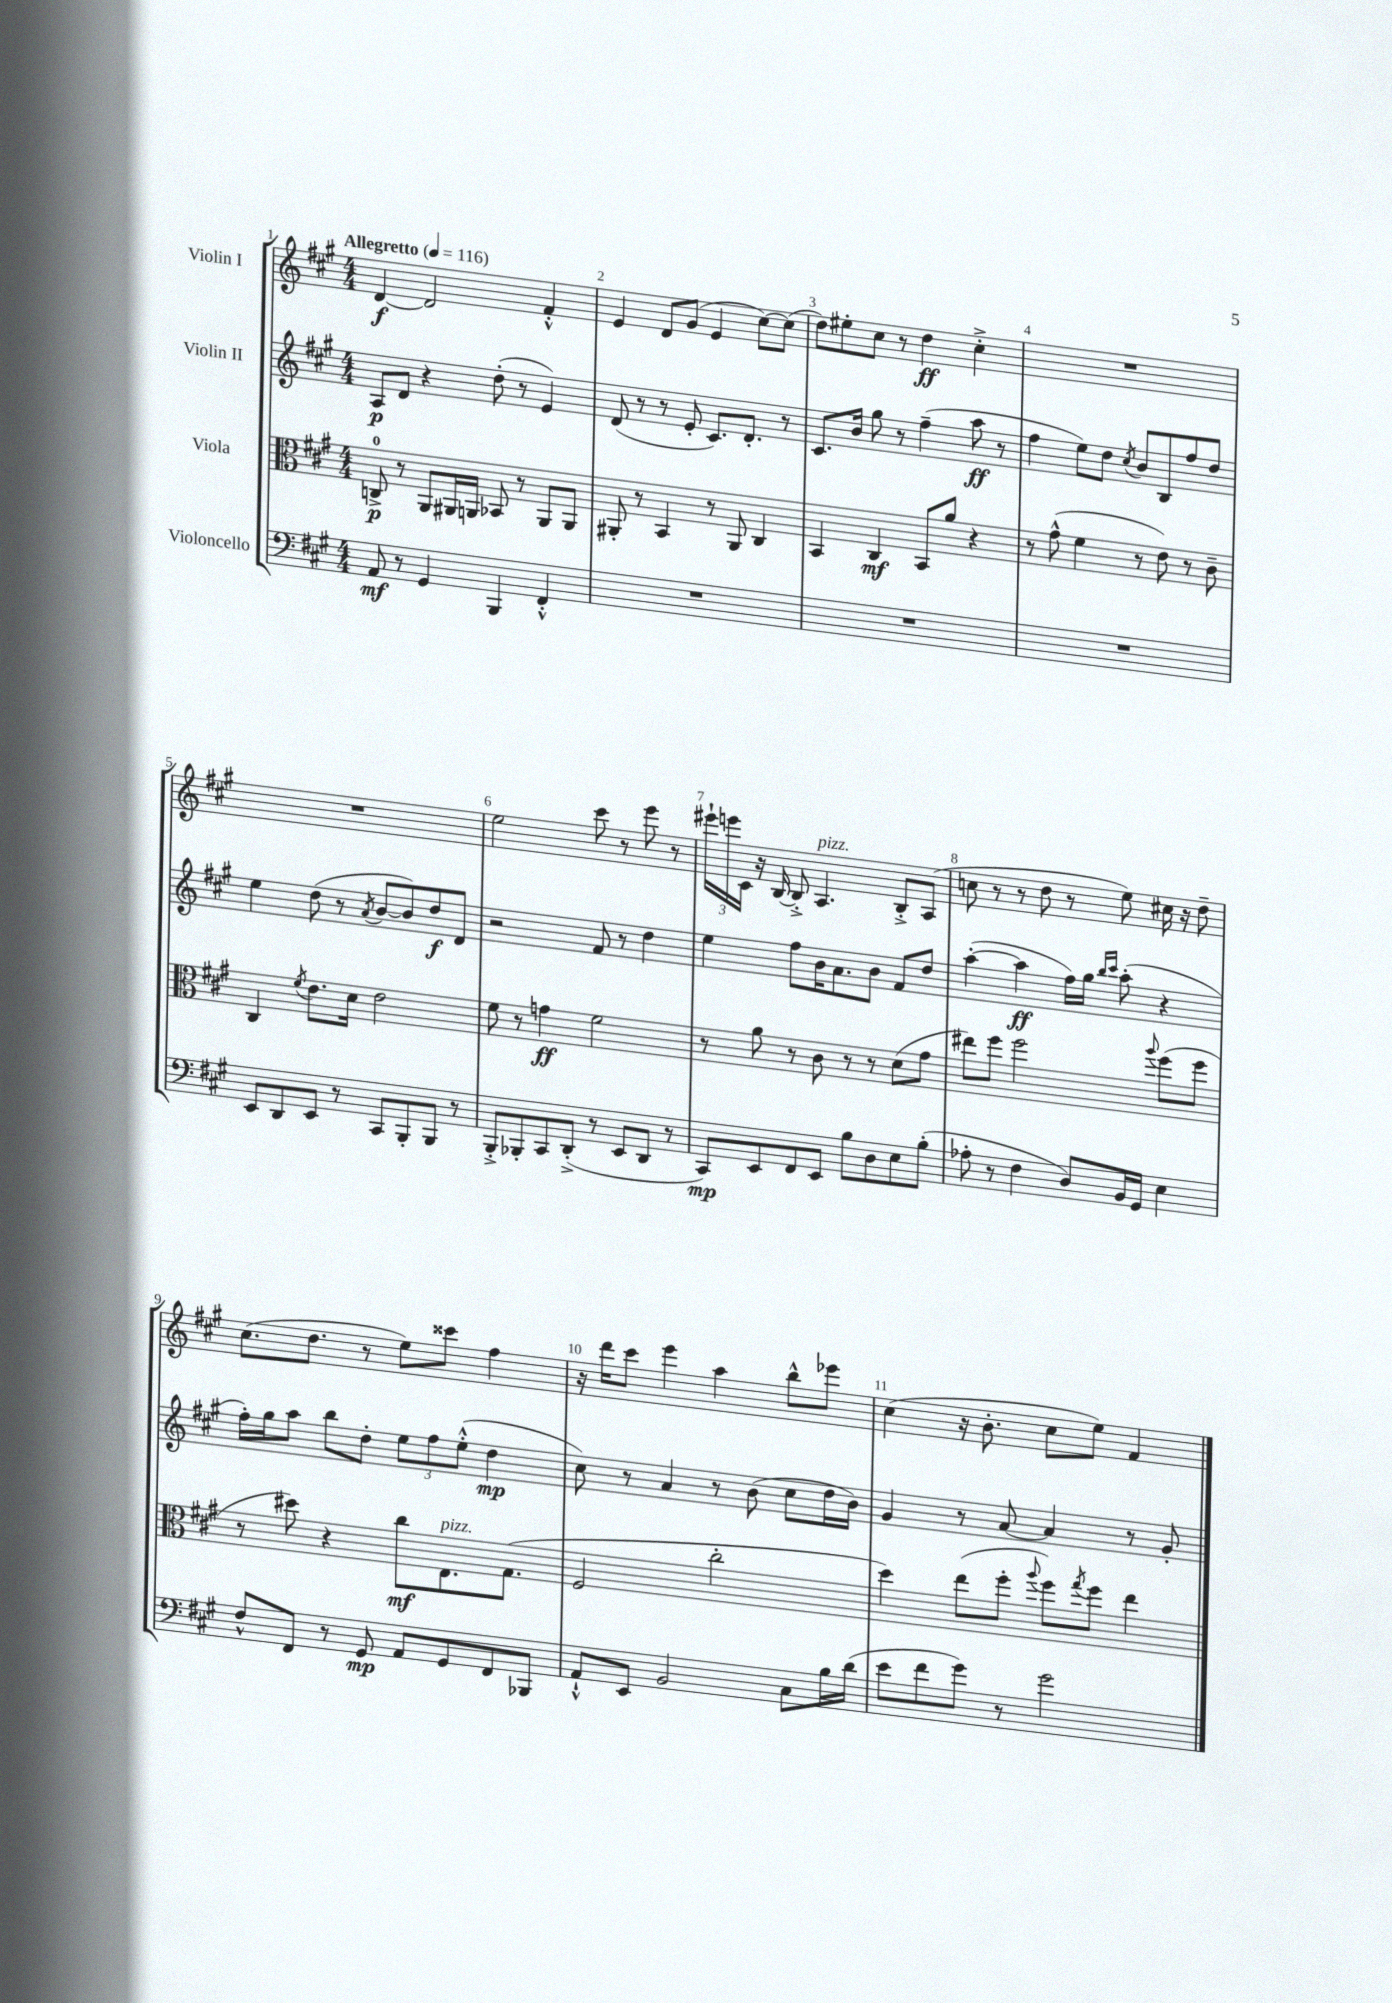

**kern	**dynam	**kern	**dynam	**kern	**dynam	**kern	**dynam
*part4	*part4	*part3	*part3	*part2	*part2	*part1	*part1
*staff4	*staff4	*staff3	*staff3	*staff2	*staff2	*staff1	*staff1
*I"Violoncello	*	*I"Viola	*	*I"Violin II	*	*I"Violin I	*
*clefF4	*	*clefC3	*	*clefG2	*	*clefG2	*
*k[f#c#g#]	*	*k[f#c#g#]	*	*k[f#c#g#]	*	*k[f#c#g#]	*
*M4/4	*	*M4/4	*	*M4/4	*	*M4/4	*
*MM116	*	*MM116	*	*MM116	*	*MM116	*
=1	=1	=1	=1	=1	=1	=1	=1
!	!	!	!	!	!	!LO:TX:a:B:t=Allegretto	!
8AA/	mf	8Cn^/	p	8A/L	p	[4d/	f
8r	.	8r	.	8d/J	.	.	.
4GG#/	.	8AA/L	.	4r	.	2d/]	.
.	.	16AA#X/L	.	.	.	.	.
.	.	16AAn/JJ	.	.	.	.	.
4BBB/	.	8BB-X/	.	(8dd'\	.	.	.
.	.	8r	.	8r	.	.	.
4FF#'^^/	.	8AA/L	.	4e/)	.	4f#'^^/	.
.	.	8AA/J	.	.	.	.	.
=2	=2	=2	=2	=2	=2	=2	=2
1r	.	8AA#X'/	.	(8d/	.	4e/	.
.	.	8r	.	8r	.	.	.
.	.	4BB/	.	8r	.	8d/L	.
.	.	.	.	8e'/	.	(8g#/J	.
.	.	8r	.	8.c#/L)	.	4e/	.
.	.	8AA#/	.	.	.	.	.
.	.	.	.	8.d'/J	.	.	.
.	.	4C#/	.	.	.	[8cc#\L)	.
.	.	.	.	8r	.	(8cc#\J]	.
=3	=3	=3	=3	=3	=3	=3	=3
1r	.	4BB/	.	8.c#/L	.	8dd\L)	.
.	.	.	.	.	.	8ee#X'\	.
.	.	.	.	16b/Jk	.	.	.
.	.	4C#/	mf	8gg#\	.	8cc#\J	.
.	.	.	.	8r	.	8r	.
.	.	8BB/L	.	(4ff#~\	.	4dd\	ff
.	.	8a/J	.	.	.	.	.
.	.	4r	.	8aa\	ff	4cc#'^\	.
.	.	.	.	8r	.	.	.
=4	=4	=4	=4	=4	=4	=4	=4
1r	.	8r	.	4ff#\	.	1r	.
.	.	(8g#^^\	.	.	.	.	.
.	.	4f#\	.	8ee\L)	.	.	.
.	.	.	.	8dd\J	.	.	.
.	.	.	.	8qcc#/	.	.	.
.	.	8r	.	8b/L	.	.	.
.	.	8e\)	.	8B/	.	.	.
.	.	8r	.	8ff#/	.	.	.
.	.	8c#~\	.	8dd/J	.	.	.
!!LO:LB:g=z
=5	=5	=5	=5	=5	=5	=5	=5
8EE/L	.	4C#/	.	4ee\	.	1r	.
8DD/	.	.	.	.	.	.	.
.	.	8qf#/	.	.	.	.	.
8EE/J	.	8.e\L	.	(8dd\	.	.	.
8r	.	.	.	8r	.	.	.
.	.	16d\Jk	.	.	.	.	.
.	.	.	.	8qa/	.	.	.
8CC#/L	.	2e\	.	[8b/L	.	.	.
8BBB'/	.	.	.	8b/])	.	.	.
8BBB/J	.	.	.	8dd/	f	.	.
8r	.	.	.	8d/J	.	.	.
=6	=6	=6	=6	=6	=6	=6	=6
8BBB'^/L	.	8f#\	.	2r	.	2ee\	.
8BBB-X'/	.	8r	.	.	.	.	.
8CC#/	.	4gn\	ff	.	.	.	.
(8DD'^/J	.	.	.	.	.	.	.
8r	.	2f#\	.	8f#/	.	8ccc#\	.
8EE/L	.	.	.	8r	.	8r	.
8DD/J	.	.	.	4dd\	.	8eee\	.
8r	.	.	.	.	.	8r	.
=7	=7	=7	=7	=7	=7	=7	=7
8CC#/L)	mp	8r	.	4ee\	.	24eee#X`\LL	.
.	.	.	.	.	.	24eeen\	.
.	.	.	.	.	.	24c#\JJ	.
8EE/	.	8a\	.	.	.	16r	.
.	.	.	.	.	.	[16B/	.
8FF#/	.	8r	.	8ff#\L	.	8B'^/]	.
!	!	!	!	!	!	!LO:TX:a:i:t=pizz.	!
8EE/J	.	8c#\	.	16b\K	.	4.A/	.
.	.	.	.	8.a\	.	.	.
8B\L	.	8r	.	.	.	.	.
8D\	.	8r	.	8b\J	.	.	.
8E\	.	(8d\L	.	8f#/L	.	8B'^/L	.
(8B'\J	.	8g#\J	.	8dd/J	.	(8A/J	.
=8	=8	=8	=8	=8	=8	=8	=8
8A-X'\	.	8ee#X\L)	.	([4aa'\	.	8ccn\	.
8r	.	8ff#\J	.	.	.	8r	.
4F#\	.	2ff#\	.	4aa\]	ff	8r	.
.	.	.	.	.	.	8dd\	.
8D/L)	.	.	.	16ff#\LL)	.	8r	.
.	.	.	.	16gg#\JJ	.	.	.
.	.	.	.	16qqbb/LL	.	.	.
.	.	.	.	16qqccc#/JJ	.	.	.
16BB/L	.	.	.	(8aa'\	.	8ee\)	.
16GG#/JJ	.	.	.	.	.	.	.
.	.	8qqaa/	.	.	.	.	.
4E\	.	(8ff#\L	.	4r	.	16cc#X\	.
.	.	.	.	.	.	16r	.
.	.	8ff#\J	.	.	.	8dd~\	.
!!LO:LB:g=z
=9	=9	=9	=9	=9	=9	=9	=9
8F#^^/L	.	8r	.	16ff#'\LL)	.	(8.cc#\L	.
.	.	.	.	16gg#\J	.	.	.
8FF#/J	.	8dd#X\)	.	8aa\J	.	.	.
.	.	.	.	.	.	8.dd\J	.
8r	.	4r	.	8bb\L	.	.	.
8GG#/	mp	.	.	8dd'\J	.	8r	.
8AA/L	.	8cc#\L	mf	12ee\L	.	8ee\L)	.
.	.	.	.	12ff#\	.	.	.
!	!	!LO:TX:a:i:t=pizz.	!	!	!	!	!
8GG#/	.	8.E\	.	.	.	8ccc##X\J	.
.	.	.	.	(12ee'^^\J	.	.	.
8FF#/	.	.	.	4dd\	mp	4ff#\	.
.	.	(8.G#\J	.	.	.	.	.
8BBB-X/J	.	.	.	.	.	.	.
=10	=10	=10	=10	=10	=10	=10	=10
8AA`^^/L	.	2F#/	.	8cc#\)	.	16r	.
.	.	.	.	.	.	16ddd\KL	.
8EE/J	.	.	.	8r	.	8ccc#\J	.
2BB/	.	.	.	4a/	.	4eee\	.
.	.	2cc#'\	.	8r	.	4aa\	.
.	.	.	.	(8b\	.	.	.
8C#\L	.	.	.	8cc#\L	.	8bb^^\L	.
16B\L	.	.	.	16dd\L	.	8eee-X\J	.
(16d\JJ	.	.	.	16b\JJ)	.	.	.
=11	=11	=11	=11	=11	=11	=11	=11
8e\L	.	4dd\)	.	4g#/	.	(4cc#\	.
8f#\	.	.	.	.	.	.	.
8g#\J)	.	(8ee\L	.	8r	.	16r	.
.	.	.	.	.	.	8.b'\	.
8r	.	8ff#'\J	.	[8a/	.	.	.
.	.	8qqaa/	.	.	.	.	.
2g#\	.	8ff#\L)	.	4a/]	.	8cc#\L	.
.	.	8qgg#/	.	.	.	.	.
.	.	8ff#\J	.	.	.	8ee\J)	.
.	.	4ee\	.	8r	.	4f#/	.
.	.	.	.	8g#'/	.	.	.
==	==	==	==	==	==	==	==
*-	*-	*-	*-	*-	*-	*-	*-
